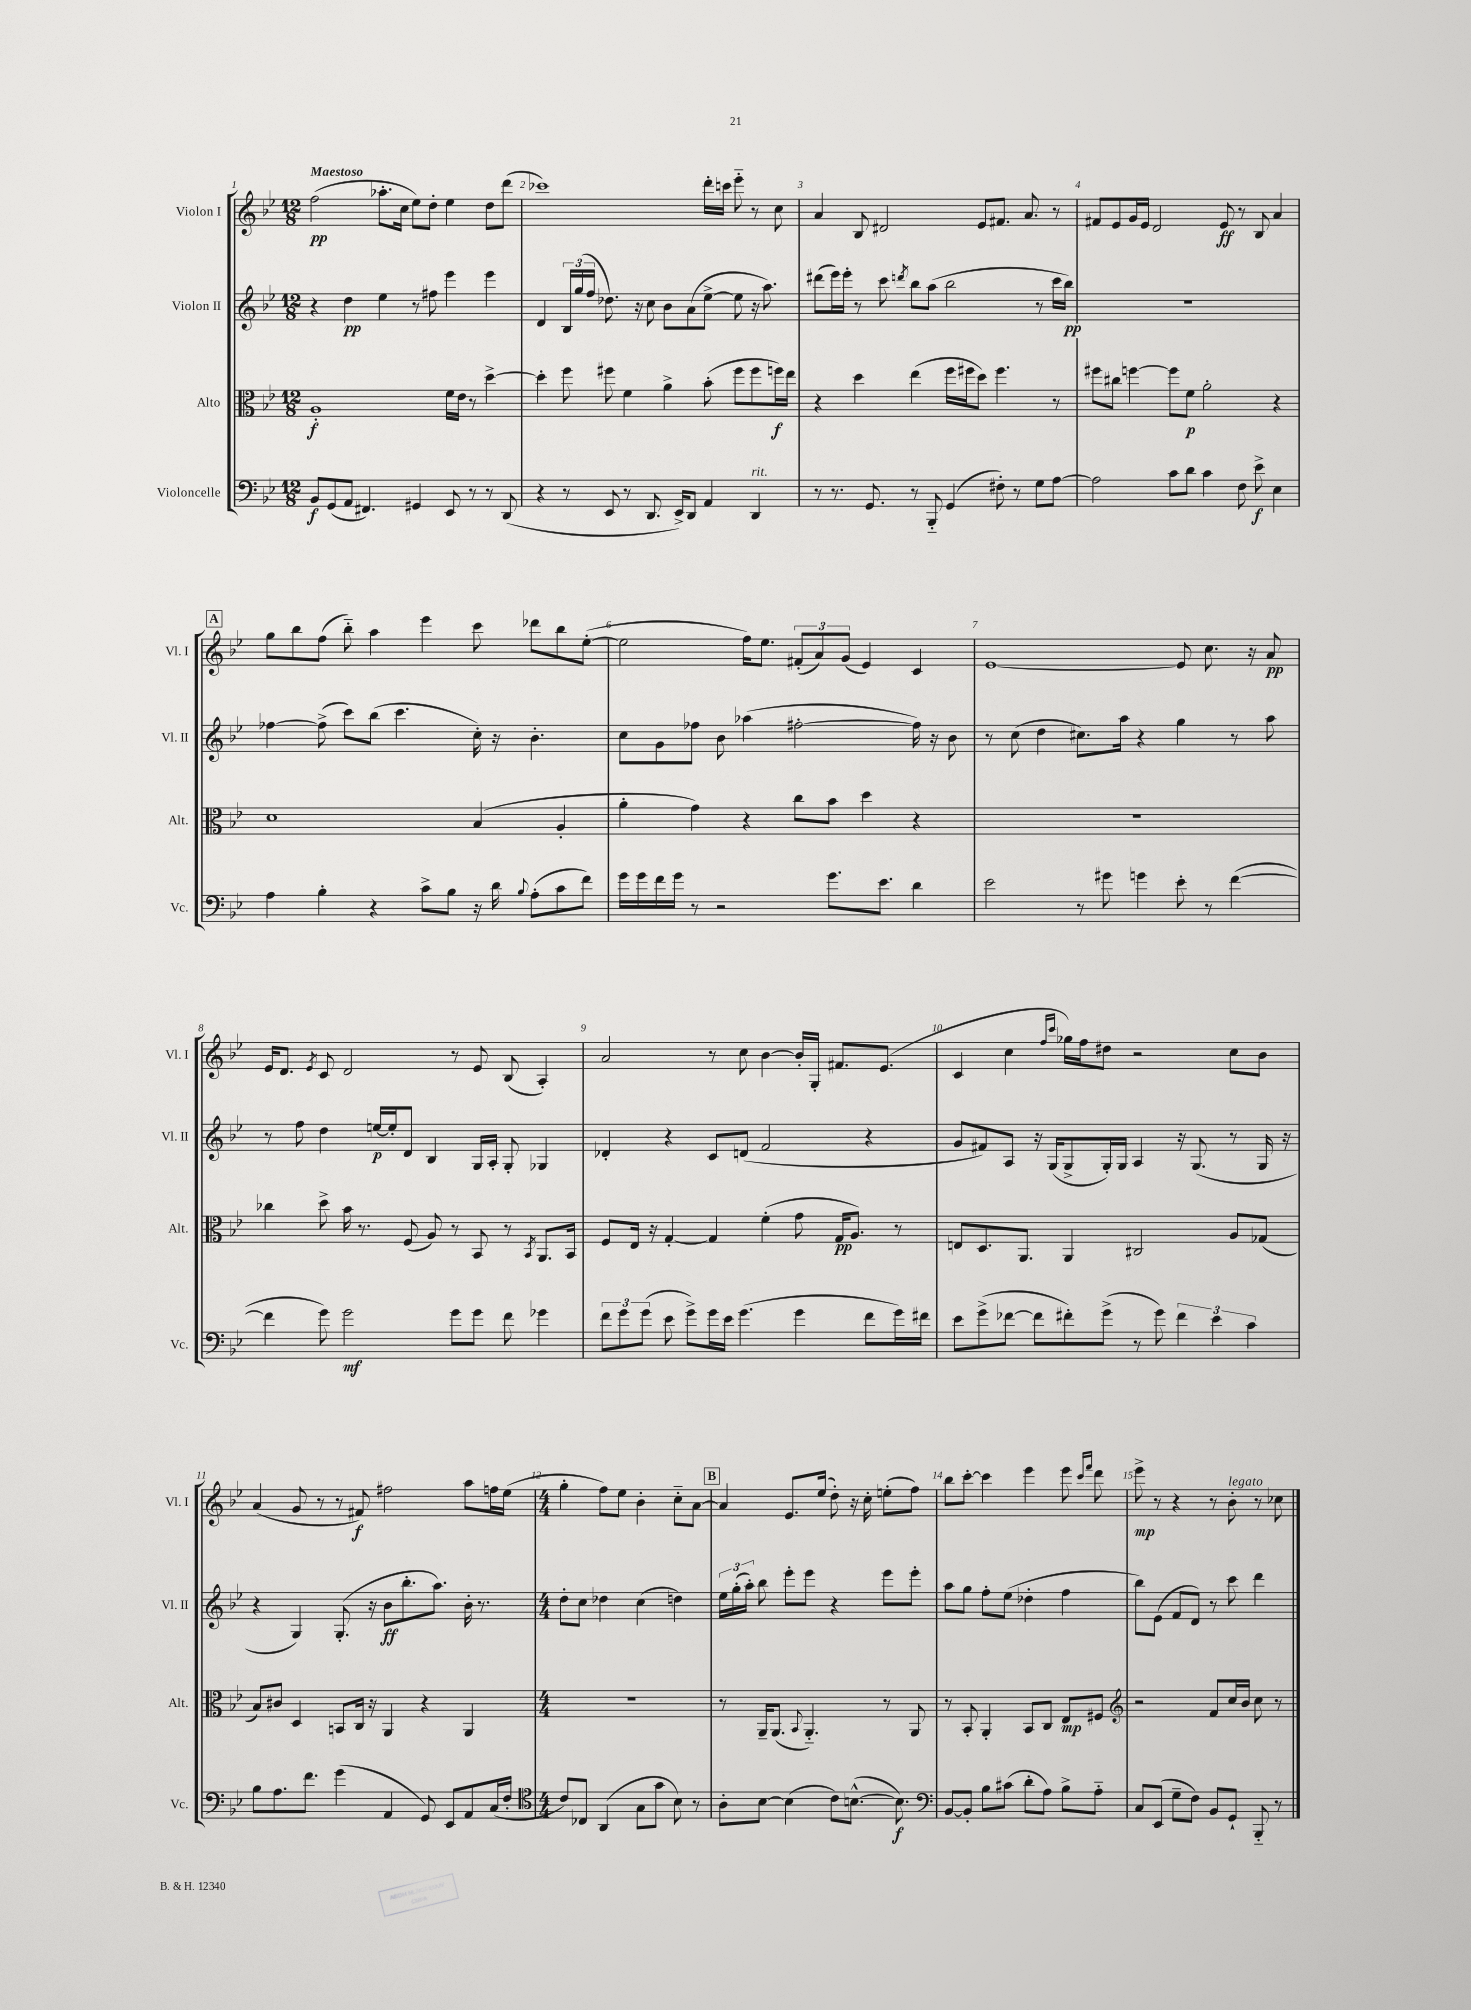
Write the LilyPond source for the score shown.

<<
\new StaffGroup <<
\new Staff = "s0" \with { instrumentName = "Violon I" shortInstrumentName = "Vl. I" } {
    \clef treble \key bes \major \numericTimeSignature \time 12/8 \tempo "Maestoso"
    \autoBeamOff f''2\pp( aes''8.[-. c''16] ees''8[) d''8]-. ees''4 d''8[ d'''8]( |
    ces'''1) d'''16[-. c'''16] ees'''8-_ r8 c''8 |
    a'4 bes8 dis'2 ees'8[ fis'8.] a'8. r8 |
    fis'8[ ees'8 g'16 ees'16] d'2 ees'8\ff r8 bes8 a'4 |
    \mark \markup { \box "A" } g''8[ bes''8 f''8]( bes''8-_) a''4 ees'''4 c'''8 des'''8[ bes''8 ees''8]~-.( |
    ees''2 f''16[) ees''8.] \tuplet 3/2 { fis'8[-.( a'8) g'8]( } ees'4) c'4 |
    ees'1~ ees'8 c''8. r16 a'8\pp |
    ees'16[ d'8.] \acciaccatura { ees'8 } c'8 d'2 r8 ees'8 bes8( a4-.) |
    a'2 r8 c''8 bes'4~ bes'16[-. g16]-. fis'8.[ ees'8.]( |
    c'4 c''4 \grace { f''16[ c'''16] } ges''16[) f''16 dis''8] r2 c''8[ bes'8] |
    a'4( g'8 r8 r8 fis'8\f) fis''2 a''8[ f''16 ees''16]( |
    \numericTimeSignature \time 4/4 g''4-. f''8[) ees''8] bes'4-. c''8[-_ a'8]~ |
    \mark \markup { \box "B" } a'4 ees'8.[ ees''16]( d''8-.) r16 c''16-. e''8[-.( f''8]) |
    bes''8[ c'''8]~-. c'''4 ees'''4 ees'''8 \grace { c'''16[ f'''16] } d'''8 |
    ees'''8->\mp r8 r4 r8 bes'8-.^\markup { \italic "legato" } r8 ces''8 \bar "|." |
}
\new Staff = "s1" \with { instrumentName = "Violon II" shortInstrumentName = "Vl. II" } {
    \clef treble \key bes \major \numericTimeSignature \time 12/8
    \autoBeamOff r4 d''4\pp ees''4 r8 fis''8 ees'''4 ees'''4 |
    d'4 \tuplet 3/2 { bes16[ g''16( f''16] } des''8.) r16 c''8 bes'8[ a'8( ees''8]~-> ees''8 r16 a''8.) |
    dis'''8[( ees'''16) ees'''16]-. r8 c'''8 \acciaccatura { d'''8 } bes''8[ a''8]( bes''2 r8 c'''16[ bes''16]\pp) |
    R1. |
    \mark \markup { \box "A" } fes''4~ fes''8->( c'''8[) bes''8]( c'''4. c''16-.) r16 bes'4.-. |
    c''8[ g'8 fes''8] bes'8 aes''4( fis''2~-. fis''16) r16 bes'8 |
    r8 c''8( d''4 cis''8.[) a''16] r4 g''4 r8 a''8 |
    r8 f''8 d''4 e''16[~\p e''16-. d'8] bes4 g16[ a16]-. g8-. ges4 |
    des'4-. r4 c'8[ d'8]( f'2 r4 |
    g'8[ fis'8) a8] r16 g16[( g8-> g16-.) g16] a4 r16 g8.( r8 g16 r16 |
    r4 g4) g8.-.( r16 bes'8[\ff bes''8.-. a''8.]) bes'16-. r8. |
    \numericTimeSignature \time 4/4 d''8[-. c''8] des''4 c''4( d''4) |
    \mark \markup { \box "B" } \tuplet 3/2 { ees''16[ g''16-.( a''16]-.) } bes''8 ees'''8[-. ees'''8] r4 ees'''8[ ees'''8]-. |
    a''8[ g''8] f''8[-. ees''8]( des''4-. f''4 |
    bes''8[) ees'8]( f'8[ d'8]) r8 c'''8 d'''4 \bar "|." |
}
\new Staff = "s2" \with { instrumentName = "Alto" shortInstrumentName = "Alt." } {
    \clef alto \key bes \major \numericTimeSignature \time 12/8
    \autoBeamOff a1-.\f f'16[ ees'16] r8 d''4~-> |
    d''4-. f''8 fis''8 f'4 a'4-> bes'8-.( fis''8[ fis''8 f''16\f) ees''16] |
    r4 d''4 ees''4( f''16[ fis''16 d''8]) fis''4. r8 |
    fis''8[ cis''8] f''4~ f''8[ f'8]\p a'2-. r4 |
    \mark \markup { \box "A" } d'1 bes4( a4-. |
    a'4-. g'4) r4 c''8[ bes'8] d''4 r4 |
    R1. |
    ces''4 d''8-> bes'16 r8. f8( a8) r8 bes,8 r8 \acciaccatura { bes,8 } a,8.[ bes,16] |
    f8[ ees16] r16 g4~-. g4 f'4-.( g'8 g16[\pp a8.]) r8 |
    e8[ d8. a,8.] a,4 cis2 a8[ ges8]( |
    bes8[) cis'8] d4 b,8[ c16] r16 a,4 r4 a,4 |
    \numericTimeSignature \time 4/4 r1 |
    \mark \markup { \box "B" } r8 a,16[-- a,8.]( \appoggiatura { bes,8 } a,4.-_) r8 a,8 |
    r8 bes,8-. a,4-. bes,8[ c8] ees8[\mp fis8] |
    \clef treble r2 f'8[ c''16 bes'16] c''8 r8 \bar "|." |
}
\new Staff = "s3" \with { instrumentName = "Violoncelle" shortInstrumentName = "Vc." } {
    \clef bass \key bes \major \numericTimeSignature \time 12/8
    \autoBeamOff bes,8[\f g,8( a,8] fis,4.) gis,4 ees,8 r8 r8 d,8( |
    r4 r8 ees,8 r8 d,8. ees,16[->) d,8] a,4 d,4^\markup { \italic "rit." } |
    r8 r8. g,8. r8 bes,,8-_ g,4( fis8-.) r8 g8[ a8]~ |
    a2 c'8[ d'8] c'4 f8 ees'8->\f ees4 |
    \mark \markup { \box "A" } a4 bes4-. r4 c'8[-> bes8] r16 d'16 \appoggiatura { bes8 } a8[-.( c'8 f'8]) |
    g'16[ g'16 f'16 g'16] r8 r2 g'8.[ ees'8.] d'4 |
    ees'2 r8 gis'8 g'4 ees'8-. r8 f'4~( |
    f'4 g'8) g'2\mf g'8[ g'8] f'8 ges'4 |
    \tuplet 3/2 { f'8[ g'8 g'8]( } ees'8 g'8[->) g'16 ees'16] g'4.( g'4 f'8[ g'16) fis'16] |
    ees'8[ g'8->( fes'8]~ fes'8[ fis'8-.) g'8]->( r8 g'8) \tuplet 3/2 { fis'4 ees'4 c'4 } |
    bes8[ a8. f'8.] g'4( a,4 g,8) ees,8[ a,8 c16( f16]-. |
    \numericTimeSignature \time 4/4 \clef tenor c'8[) ces8] a,4( g8[ g'8] bes8) r8 |
    \mark \markup { \box "B" } a8[-. bes8]~ bes4( c'8[) b8.]~-^( b8.\f) |
    \clef bass bes,8[~ bes,8]-. bes8[ cis'8]( d'8[-. a8]) bes8[-> a8]-_ |
    c8[ ees,8]( g8[-- f8]) bes,8[ g,8]-! bes,,8-_ r8 \bar "|." |
}
>>
>>
\layout { \context { \Score \override BarNumber.break-visibility = ##(#f #t #t) barNumberVisibility = #all-bar-numbers-visible } }
